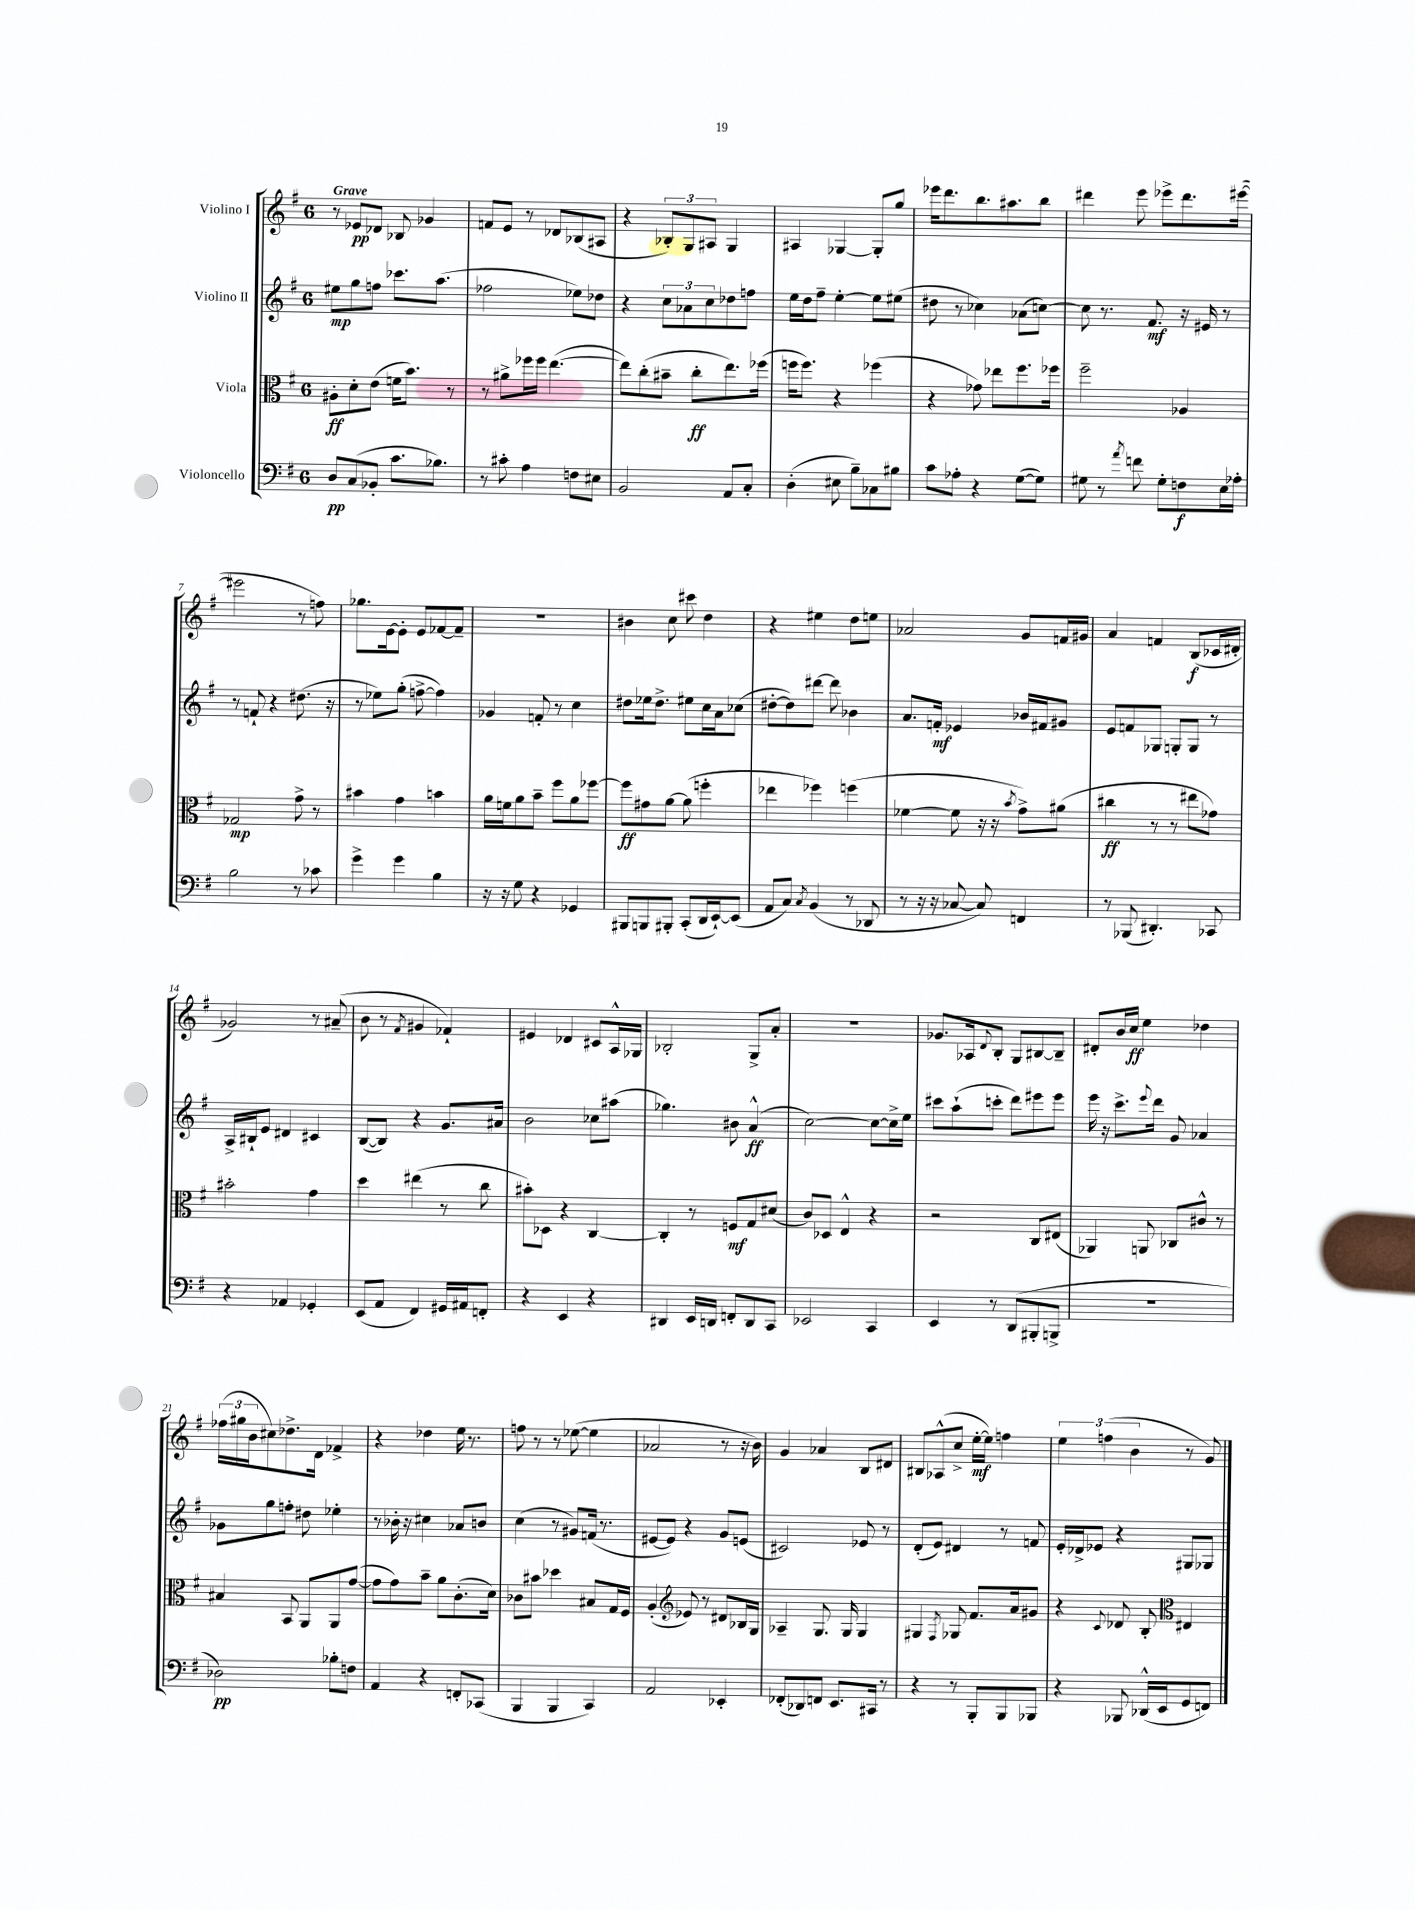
<<
\new StaffGroup <<
\new Staff = "s0" \with { instrumentName = "Violino I" } {
    \clef treble \key g \major \once \override Staff.TimeSignature.style = #'single-digit \time 6/8 \tempo "Grave"
    r8 ees'8\pp des'8 bes8 ges'4 |
    f'8 e'8 r8 des'8 bes8( ais8 |
    r4 \tuplet 3/2 { bes8-.) g8 ais8 } g4 |
    ais4 ges4~ ges8-. g''8 |
    ees'''16 d'''8. b''8. ais''8. b''8 |
    dis'''4 e'''8 ees'''8-> dis'''8. eis'''16~( |
    eis'''2 r8 f''8) |
    ges''8. e'16~ e'8-. e'8 fes'8~ fes'8-- |
    R2. |
    bis'4 c''8 cis'''8 d''4 |
    r4 eis''4 d''8 e''8 |
    aes'2 g'8 f'16 gis'16 |
    a'4 f'4 b8\f( ces'16 dis'16-. |
    ges'2) r8 ais'8--( |
    b'8 r8 \acciaccatura { fis'8 } gis'4 fes'4-!) |
    eis'4 des'4 cis'8 a16-^ ges16 |
    bes2-. g8-> a'8-. |
    R2. |
    ges'8. aes16 \appoggiatura { d'8 } b8-. g8 bis8~ bis8-- |
    dis'8-. b'16 c''16\ff e''4 des''4 |
    \tuplet 3/2 { fes''16( gis''16 b'16 } cis''8) des''8.-> d'16 fes'4-> |
    r4 des''4 e''16 r8. |
    f''8 r8 r8 ees''8~( ees''4 |
    aes'2 r8 r16 b'16) |
    g'4 aes'4 b8 dis'8 |
    bis8 aes8-^( c''8-> e''16~-.\mf e''16) f''4 |
    \tuplet 3/2 { e''4 f''4( b'4 } r8 g'8) \bar "|." |
}
\new Staff = "s1" \with { instrumentName = "Violino II" } {
    \clef treble \key g \major \once \override Staff.TimeSignature.style = #'single-digit \time 6/8
    eis''8\mp g''8 f''8 ces'''8. a''8.( |
    fes''2 ees''8) des''8 |
    r4 \tuplet 3/2 { c''8 aes'8 c''8 } des''8 f''8 |
    e''16 d''16 fis''8-- e''4~-. e''8 eis''8( |
    dis''8 r8 ces''4) aes'8( c''8~) |
    c''8 r8. fis'8.\mf r16 eis'16 r8 |
    r8 f'8-! r4 dis''8.( r16 |
    r8 ees''8) g''8-.( f''8~-> f''4) |
    ges'4 f'8-. r8 c''4 |
    dis''8 ees''16 dis''8.-> eis''8 c''16 a'16 ces''8( |
    dis''8~-. dis''8) dis'''8~ dis'''8 bes'4 |
    a'8. f'16-.\mf ees'4 bes'16 fis'16 gis'8 |
    e'8 f'8 ges8 g8-. g8 r8 |
    a16-> bis16-! e'8 dis'4 cis'4 |
    b8~( b8) r4 g'8. ais'16 |
    b'2 ces''8 ais''8( |
    ges''4.) bis'8 a'4-^\ff( |
    c''2~) c''8~ c''16-> e''16 |
    cis'''8 a''8-!( c'''8-. d'''8) eis'''8 eis'''8 |
    e'''16 r16 c'''8.-> \appoggiatura { e'''8 } d'''16 g'8 aes'4 |
    ges'8 g''8 f''8-. dis''8 ees''4-. |
    r8 bes'16-. r16 cis''4 aes'8 b'8 |
    c''4( r8 gis'8) f'16( r8. |
    eis'8~ eis'8) r4 g'8 e'8( |
    cis'2) ees'8 r8 |
    d'8-.( e'8) dis'4 r8 f'8 |
    e'16-. des'16-> ees'8 r4 gis8 ges8 \bar "|." |
}
\new Staff = "s2" \with { instrumentName = "Viola" } {
    \clef alto \key g \major \once \override Staff.TimeSignature.style = #'single-digit \time 6/8
    ais8-.\ff d'8-. e'8( f'16 b'8.) r8 |
    r8 ais'8-> fes''16 fes''16 e''4.~( |
    e''8) c''8-.( bis'8-- c''8-.\ff e''8.) fes''16( |
    f''16 f''8.) r4 fes''4( |
    r4 ges'8) ees''8 fis''8. fes''16 |
    fis''2-- aes4 |
    ges2\mp g'8-> r8 |
    bis'4 g'4 b'4 |
    a'16 f'16 a'8 b'8-- fis''8 a'8 fes''8~ |
    fes''8\ff gis'8 a'8~ a'8( f''4-. |
    ees''4 fes''4) f''4( |
    fes'4~ fes'8 r16 r16 \acciaccatura { b'8 } g'8->) ais'8( |
    cis''4\ff r8 r8 eis''8 ges'8) |
    bis'2-. g'4 |
    d''4 eis''4( r8 c''8 |
    bis'8-.) des8 r4 c4~ |
    c4-. r8 f8\mf g8 dis'8( |
    c'8) des8 e4-^ r4 |
    r2 c8 eis8( |
    aes,4) a,8 ces8 cis'8-^ r8 |
    bis4 b,8 a,8 a,8 g'8~( |
    g'8 g'8) b'8-- a'8 c'8.-.( d'16) |
    ces'8 bis'8 des''4 bis8 g16 fis16 |
    a4-.( \clef treble ees'8) r8 dis'8 bes16 g16 |
    aes4-- g8. g16 g4 |
    gis4 \acciaccatura { fis8 } ges8 fis'8. a'16 gis'8 |
    r4 \appoggiatura { c'8 } des'8 b8-. \clef alto eis4 \bar "|." |
}
\new Staff = "s3" \with { instrumentName = "Violoncello" } {
    \clef bass \key g \major \once \override Staff.TimeSignature.style = #'single-digit \time 6/8
    d8\pp c8( bes,8-. c'8. bes8.) |
    r8 cis'8-. a4 f8 eis8 |
    b,2 a,8 c8-. |
    d4-.( eis8 b8--) ces8 bis8 |
    c'8 aes8-. r4 g8~( g8) |
    gis8 r8 \acciaccatura { a'8 } f'8 gis8-. f8\f e16 aes16-. |
    b2 r8 ces'8 |
    g'4-> g'4 b4 |
    r16 r16 g8 r4 ges,4 |
    bis,,8 b,,8 bis,,8-. c,8-.( d,16 e,16~-!) e,8( |
    a,8 c8) \acciaccatura { c8 } b,4( r8 des,8 |
    r8 r16 r16 ces8~ ces8) f,4 |
    r8 bes,,8( dis,4.-.) ces,8 |
    r4 aes,4 ges,4-. |
    e,8( a,8 fis,4) gis,16 ais,16 f,8-. |
    r4 e,4 r4 |
    dis,4 e,16 d,16 f,8-. d,8 c,8 |
    ees,2 c,4 |
    e,4 r8 d,8( bis,,8-. b,,8-> |
    R2. |
    des2\pp) bes8-. f8 |
    a,4 r4 f,8-. ces,8( |
    b,,4 b,,4 c,4) |
    a,2 ees,4-. |
    fes,8-.( des,8) f,8 e,8. cis,16 r8 |
    r4 r8 b,,8-. b,,8 bes,,8 |
    r4 bes,,8 des,16-^( e,16 g,8 f,8) \bar "|." |
}
>>
>>
